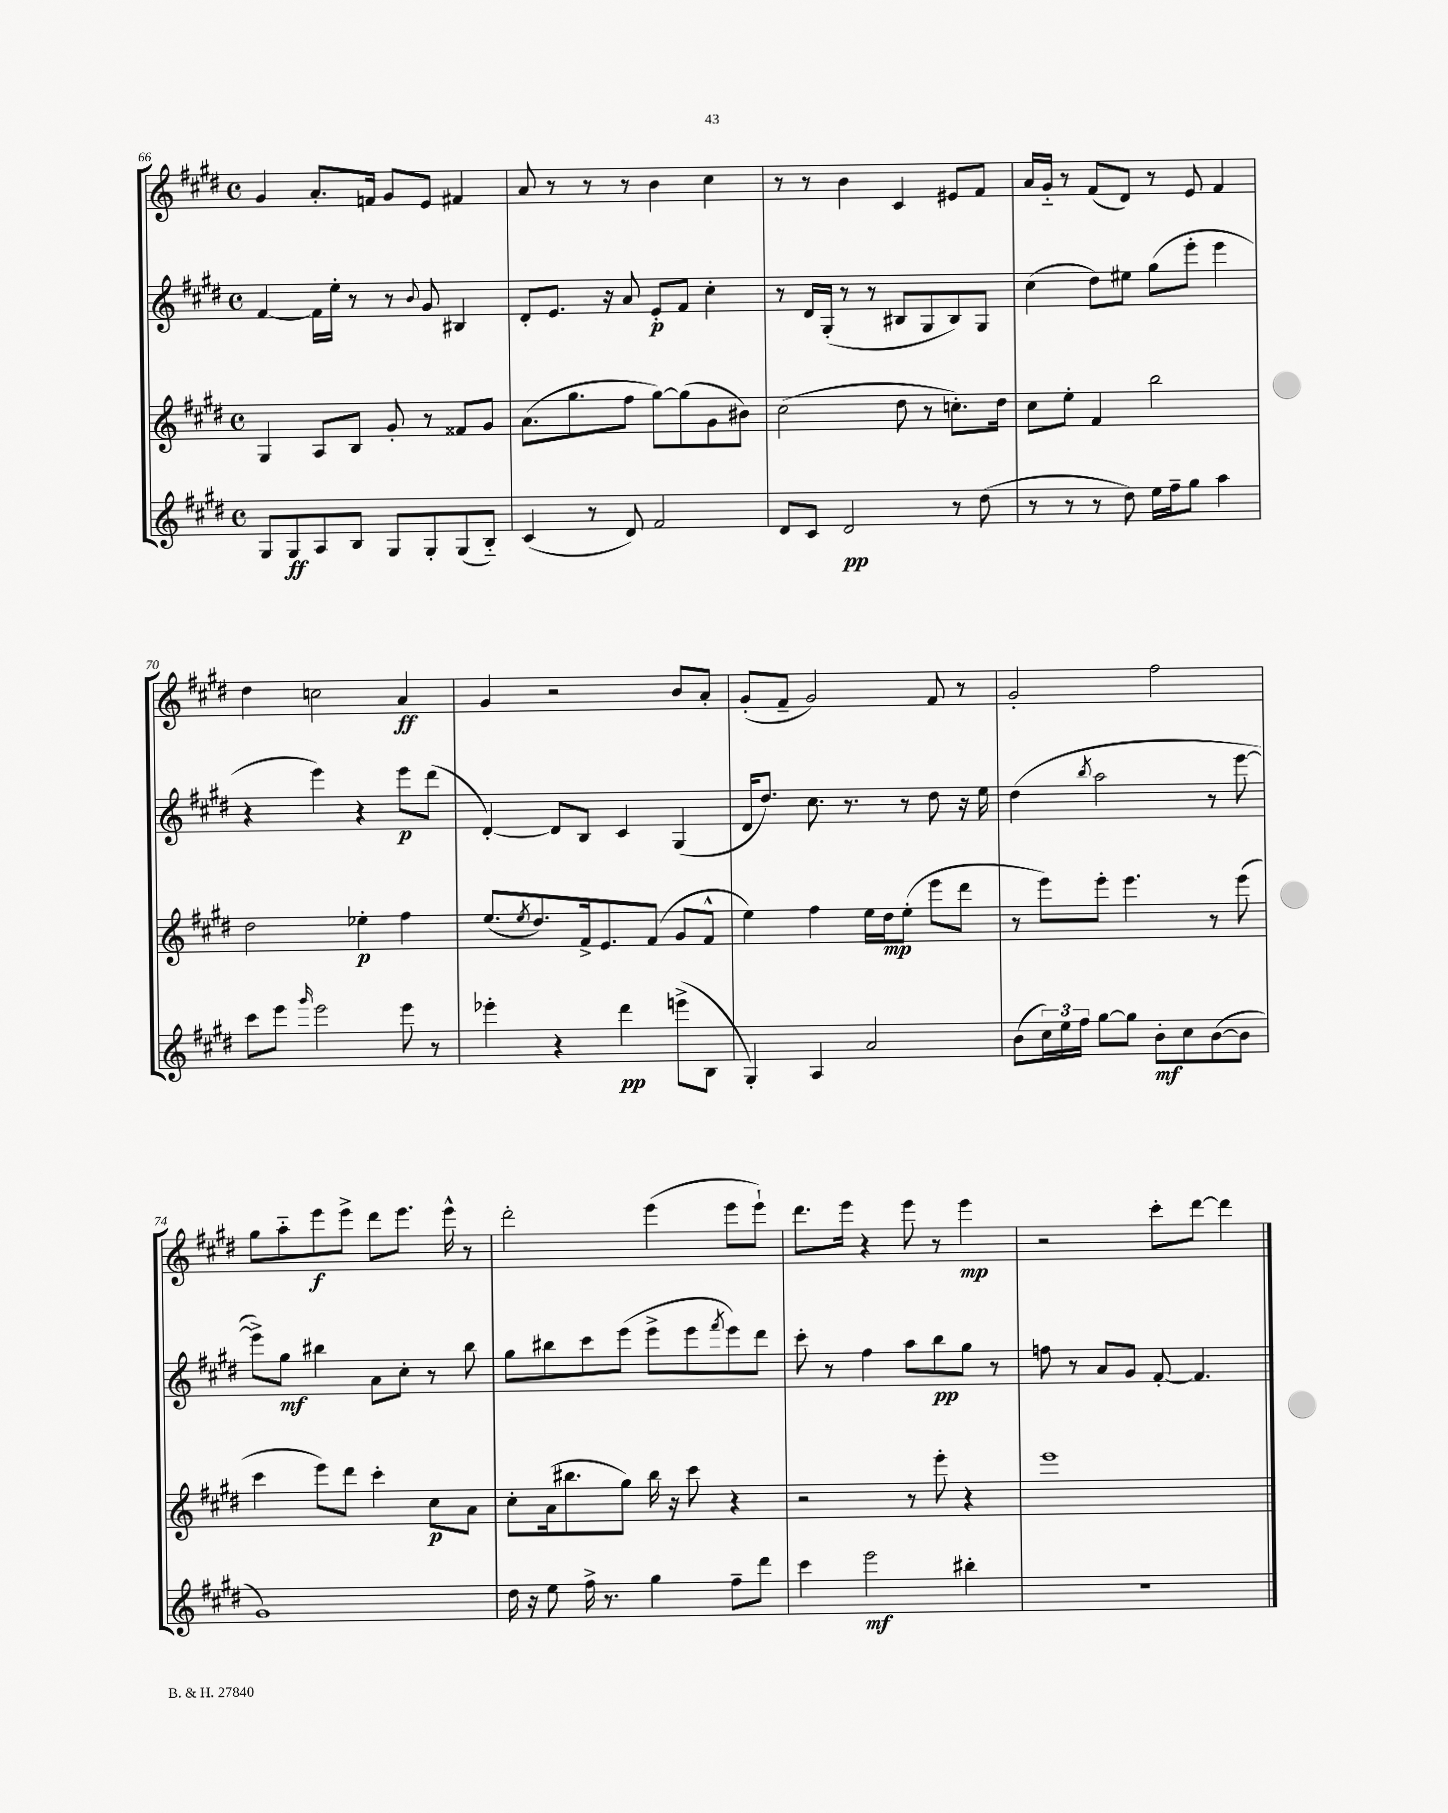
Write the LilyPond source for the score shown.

<<
\new StaffGroup <<
\new Staff = "s0" {
    \clef treble \key e \major \defaultTimeSignature \time 4/4
    gis'4 a'8.-. f'16 gis'8 e'8 fis'4 |
    a'8 r8 r8 r8 b'4 cis''4 |
    r8 r8 b'4 cis'4 eis'8 fis'8 |
    a'16 gis'16-_ r8 fis'8( dis'8) r8 e'8 fis'4 |
    dis''4 c''2 a'4\ff |
    gis'4 r2 b'8 a'8-. |
    gis'8-.( fis'8-- gis'2) fis'8 r8 |
    gis'2-. fis''2 |
    gis''8 a''8-_ e'''8\f e'''8-> dis'''8 e'''8. e'''16-^ r8 |
    dis'''2-. e'''4( e'''8 e'''8-!) |
    dis'''8. e'''16 r4 e'''8 r8 e'''4\mp |
    r2 cis'''8-. dis'''8~ dis'''4 \bar "|." |
}
\new Staff = "s1" {
    \clef treble \key e \major \defaultTimeSignature \time 4/4
    fis'4~ fis'16 e''16-. r8 r8 \appoggiatura { b'8 } gis'8 bis4 |
    dis'8-. e'8. r16 a'8 e'8-.\p fis'8 cis''4-. |
    r8 dis'16 gis16-.( r8 r8 bis8 gis8 bis8) gis8 |
    cis''4( dis''8) eis''8 gis''8( e'''8-. e'''4 |
    r4 e'''4) r4 e'''8\p dis'''8( |
    dis'4~-.) dis'8 b8 cis'4 gis4( |
    dis'16 dis''8.) cis''8. r8. r8 dis''8 r16 e''16 |
    dis''4( \acciaccatura { b''8 } a''2 r8 e'''8~ |
    e'''8->) gis''8\mf bis''4 a'8 cis''8-. r8 bis''8 |
    gis''8 bis''8 cis'''8 e'''8( e'''8-> e'''8 \acciaccatura { fis'''8 } e'''8) dis'''8 |
    cis'''8-. r8 fis''4 a''8 b''8\pp gis''8 r8 |
    f''8 r8 a'8 gis'8 fis'8~-. fis'4. \bar "|." |
}
\new Staff = "s2" {
    \clef treble \key e \major \defaultTimeSignature \time 4/4
    gis4 a8 b8 gis'8-. r8 fisis'8 gis'8 |
    a'8.( gis''8. fis''8 gis''8~) gis''8( gis'8 bis'8) |
    cis''2( dis''8 r8 c''8.-.) dis''16 |
    cis''8 e''8-. fis'4 b''2 |
    dis''2 ees''4-.\p fis''4 |
    e''8.( \acciaccatura { e''8 } dis''8.) fis'16-> e'8. fis'8( gis'8 fis'8-^ |
    e''4) fis''4 e''16 dis''16\mp e''8-.( e'''8 dis'''8 |
    r8 e'''8) e'''8-. e'''4. r8 e'''8( |
    cis'''4 e'''8) dis'''8 cis'''4-. cis''8\p a'8 |
    cis''8-. a'16( bis''8. gis''8) bis''16 r16 cis'''8 r4 |
    r2 r8 e'''8-. r4 |
    e'''1 \bar "|." |
}
\new Staff = "s3" {
    \clef treble \key e \major \defaultTimeSignature \time 4/4
    gis8 gis8\ff a8 b8 gis8 gis8-. gis8( b8-_) |
    cis'4( r8 dis'8) fis'2 |
    dis'8 cis'8 dis'2\pp r8 dis''8( |
    r8 r8 r8 dis''8) e''16 fis''16-- gis''8 a''4 |
    cis'''8 e'''8 \grace { gis'''16 } e'''2 e'''8 r8 |
    ees'''4-. r4 dis'''4\pp e'''8->( b8 |
    gis4-.) a4 a'2 |
    b'8( \tuplet 3/2 { cis''16) e''16 fis''16 } gis''8~ gis''8 b'8-.\mf cis''8 b'8~( b'8 |
    gis'1) |
    dis''16 r16 e''8 fis''16-> r8. gis''4 fis''8-- dis'''8 |
    cis'''4 e'''2\mf bis''4-. |
    R1 \bar "|." |
}
>>
>>
\layout { \context { \Score currentBarNumber = #66 } }
